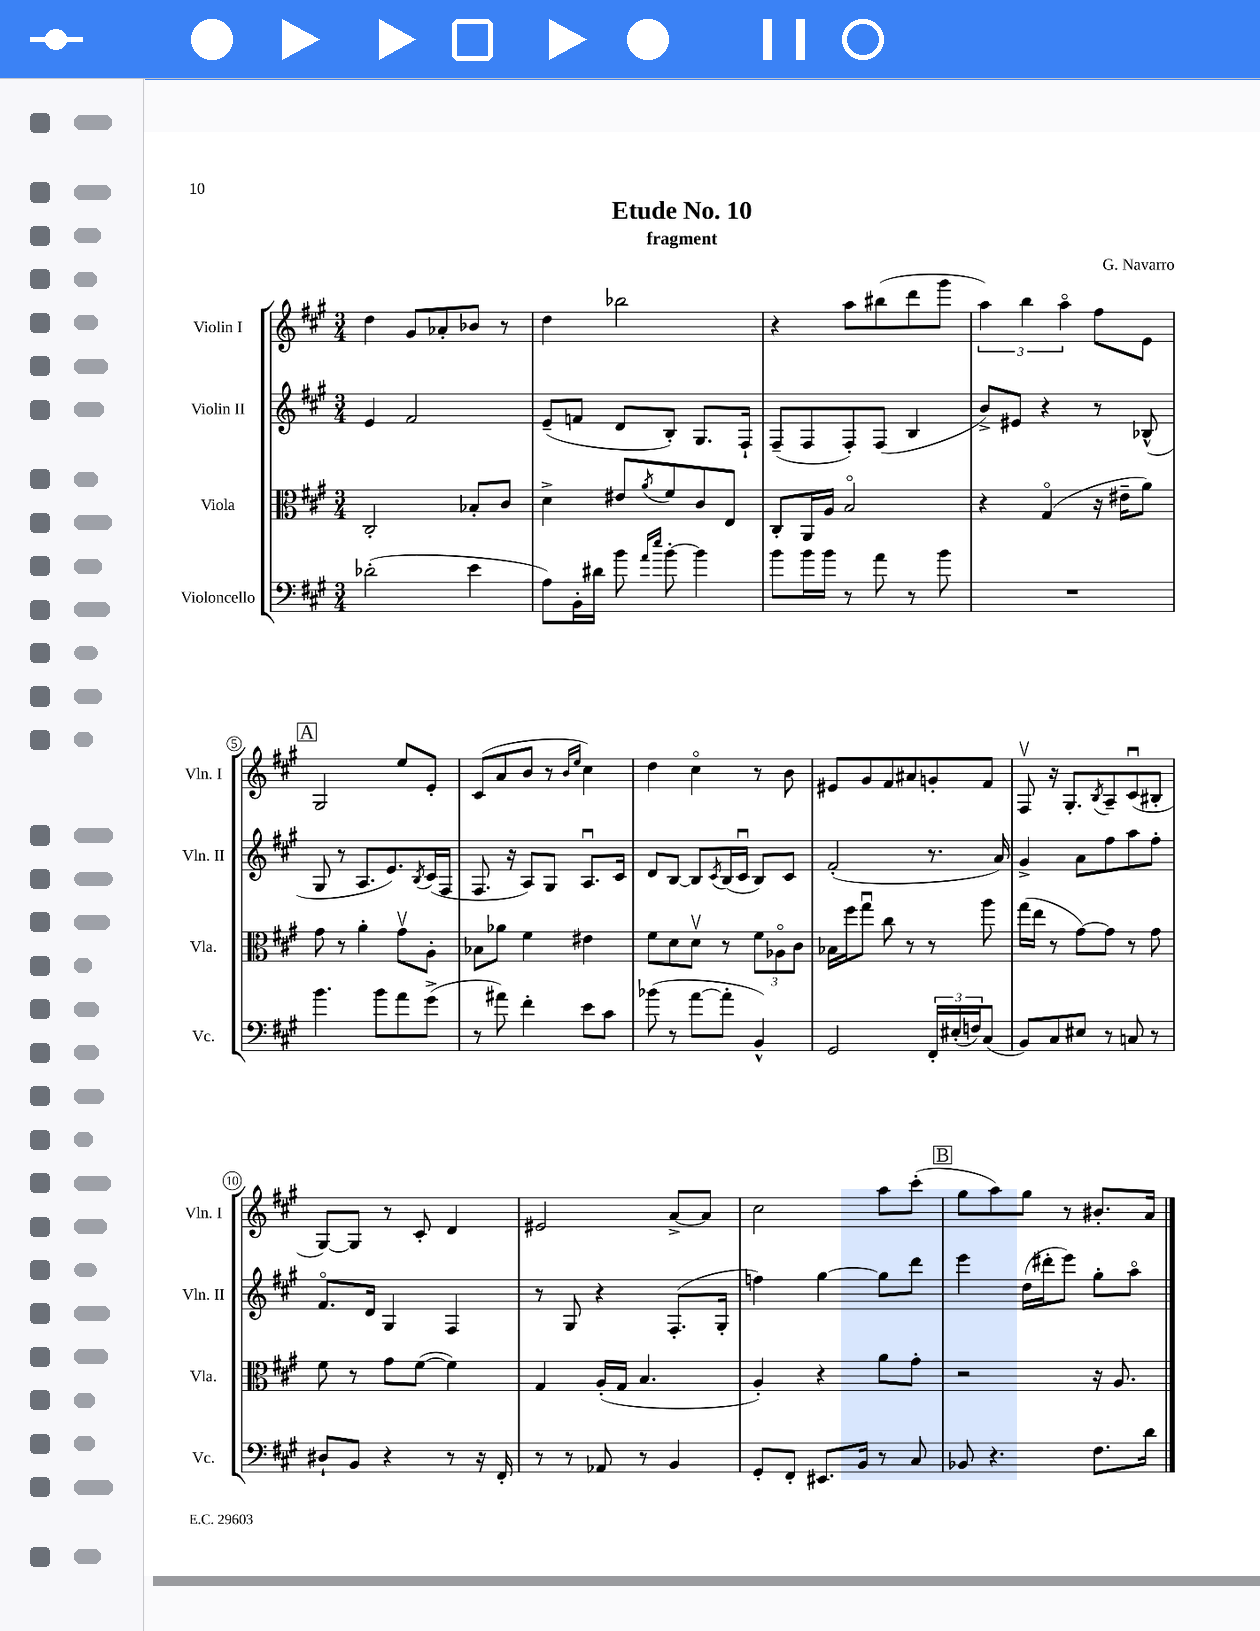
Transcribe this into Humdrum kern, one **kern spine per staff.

**kern	**kern	**kern	**kern
*part4	*part3	*part2	*part1
*staff4	*staff3	*staff2	*staff1
*I"Violoncello	*I"Viola	*I"Violin II	*I"Violin I
*I'Vc.	*I'Vla.	*I'Vln. II	*I'Vln. I
*clefF4	*clefC3	*clefG2	*clefG2
*k[f#c#g#]	*k[f#c#g#]	*k[f#c#g#]	*k[f#c#g#]
*M3/4	*M3/4	*M3/4	*M3/4
=1	=1	=1	=1
(2d-X'\	2C#'/	4e/	4dd\
.	.	2f#/	8g#/L
.	.	.	8a-X'/
4e\	8B-X'/L	.	8b-X/J
.	8c#/J	.	8r
=2	=2	=2	=2
8A\L)	4d^\	(8e~/L	4dd\
16BB'\L	.	8fn/J	.
16d#X\JJ	.	.	.
8b\	8e#X/L	8d/L	2bb-X\
16qqa/LL	.	.	.
16qqee/JJ	8qa/	.	.
[8b'\	8f#/	8B'/J)	.
4b\]	8c#/	8.G#/L	.
.	8E/J	.	.
.	.	16F#`/Jk	.
=3	=3	=3	=3
8b\L	8C#'/L	(8F#~/L	4r
16b\L	16AA/L	8F#/	.
16b\JJ	16A/JJ	.	.
8r	2B/	8F#'/)	8aa\L
8a\	.	(8F#/J	(8bb#X\
8r	.	4B/	8ddd\
8b\	.	.	8ggg#\J
=4	=4	=4	=4
2.r	4r	8b^/L)	6aa\)
.	.	8e#X/J	.
.	.	.	6bb\
.	(4G#/	4r	.
.	.	.	6aa\
.	16r	8r	8ff#\L
.	16e#X~\KL	.	.
.	8a\J)	(8B-X^^/	8e\J
!!LO:LB:g=z
!!LO:REH:place=s1:t=A
=5	=5	=5	=5
4.b\	8g#\	8G#/	2G#/
.	8r	8r	.
.	4a'\	8.A/L	.
8b\L	.	.	.
.	.	8.e/)	.
8a\	8g#v\L	.	8ee/L
.	.	8qB/	.
(8g#^\J	8A'\J	(16c#/L	8e'/J
.	.	16F#/JJ	.
=6	=6	=6	=6
8r	8B-X\L	8.F#/	(8c#/L
8a#X\)	8a-X\J	.	8a/
.	.	16r	.
4f#'\	4f#\	8A/L)	8b/J
.	.	8G#/J	8r
.	.	.	16qqb/LL
.	.	.	16qqee/JJ
8e\L	4e#X\	8.Au/L	4cc#\)
8c#\J	.	.	.
.	.	16c#/Jk	.
=7	=7	=7	=7
(8b-X\	8f#\L	8d/L	4dd\
8r	8d\	[8B/J	.
[8a\L	8dv\J	8B/L]	4cc#\
.	.	8qc#/	.
8a'\J]	8r	(16B/L	.
.	.	16c#u/JJ	.
4BB^^/)	12f#\L	8B/L)	8r
.	12A-X\	.	.
.	.	8c#/J	8b\
.	12c#\J	.	.
=8	=8	=8	=8
2GG#/	16B-X\LL	(2f#'/	8e#X/L
.	16ff#\J	.	.
.	8gg#u\J	.	8g#/
.	8cc#\	.	8f#/
.	8r	.	8a#X/
24FF#'/LL	8r	8.r	8gn'/
(24E#X'/	.	.	.
24Fn/J)	.	.	.
(8C#/J	8aa\	.	8f#/J
.	.	16a/)	.
=9	=9	=9	=9
8BB/L)	(16gg#\LL	4g#^/	8F#v/
.	16ee\JJ	.	.
8C#/	8r	.	16r
.	.	.	8.G#'/L
8E#X/J	[8g#\L)	8a\L	.
.	.	.	8qB/
8r	8g#\J]	8ff#\	8A~/
8Cn/	8r	8aa\	(8c#u/
8r	8g#\	8ff#'\J	8B#X'/J
!!LO:LB:g=z
=10	=10	=10	=10
8D#X`/L	8f#\	8.f#/L	[8G#/L)
8BB/J	8r	.	8G#/J]
.	.	16d/Jk	.
4r	8g#\L	4G#/	8r
.	([8f#\J	.	8c#'/
8r	4f#\])	4F#/	4d/
16r	.	.	.
16FF#'/	.	.	.
=11	=11	=11	=11
8r	4G#/	8r	2e#X/
8r	.	8G#/	.
8AA-X/	(16A'/LL	4r	.
.	16G#/JJ	.	.
8r	4.B/	.	.
4BB/	.	(8.F#'/L	[8a^/L
.	.	.	8a/J]
.	.	16G#'/Jk	.
=12	=12	=12	=12
8GG#'/L	4A'/)	4ffn\)	2cc#\
8FF#'/J	.	.	.
8.EE#X/L	4r	[4gg#\	.
16BB/Jk	.	.	.
8r	8a\L	8gg#\L]	8aa\L
8C#/	8g#'\J	8ddd\J	(8ccc#'\J
!!LO:REH:place=s1:t=B
=13	=13	=13	=13
8BB-X/	2r	4eee\	8gg#\L
4.r	.	.	8aa\)
.	.	(16dd\LL	8gg#\J
.	.	16ddd#X'\J	.
.	.	8eee\J)	8r
8.F#\L	16r	8gg#'\L	8.b#X'/L
.	8.A/	.	.
.	.	8aa\J	.
16d\Jk	.	.	16a/Jk
==	==	==	==
*-	*-	*-	*-
